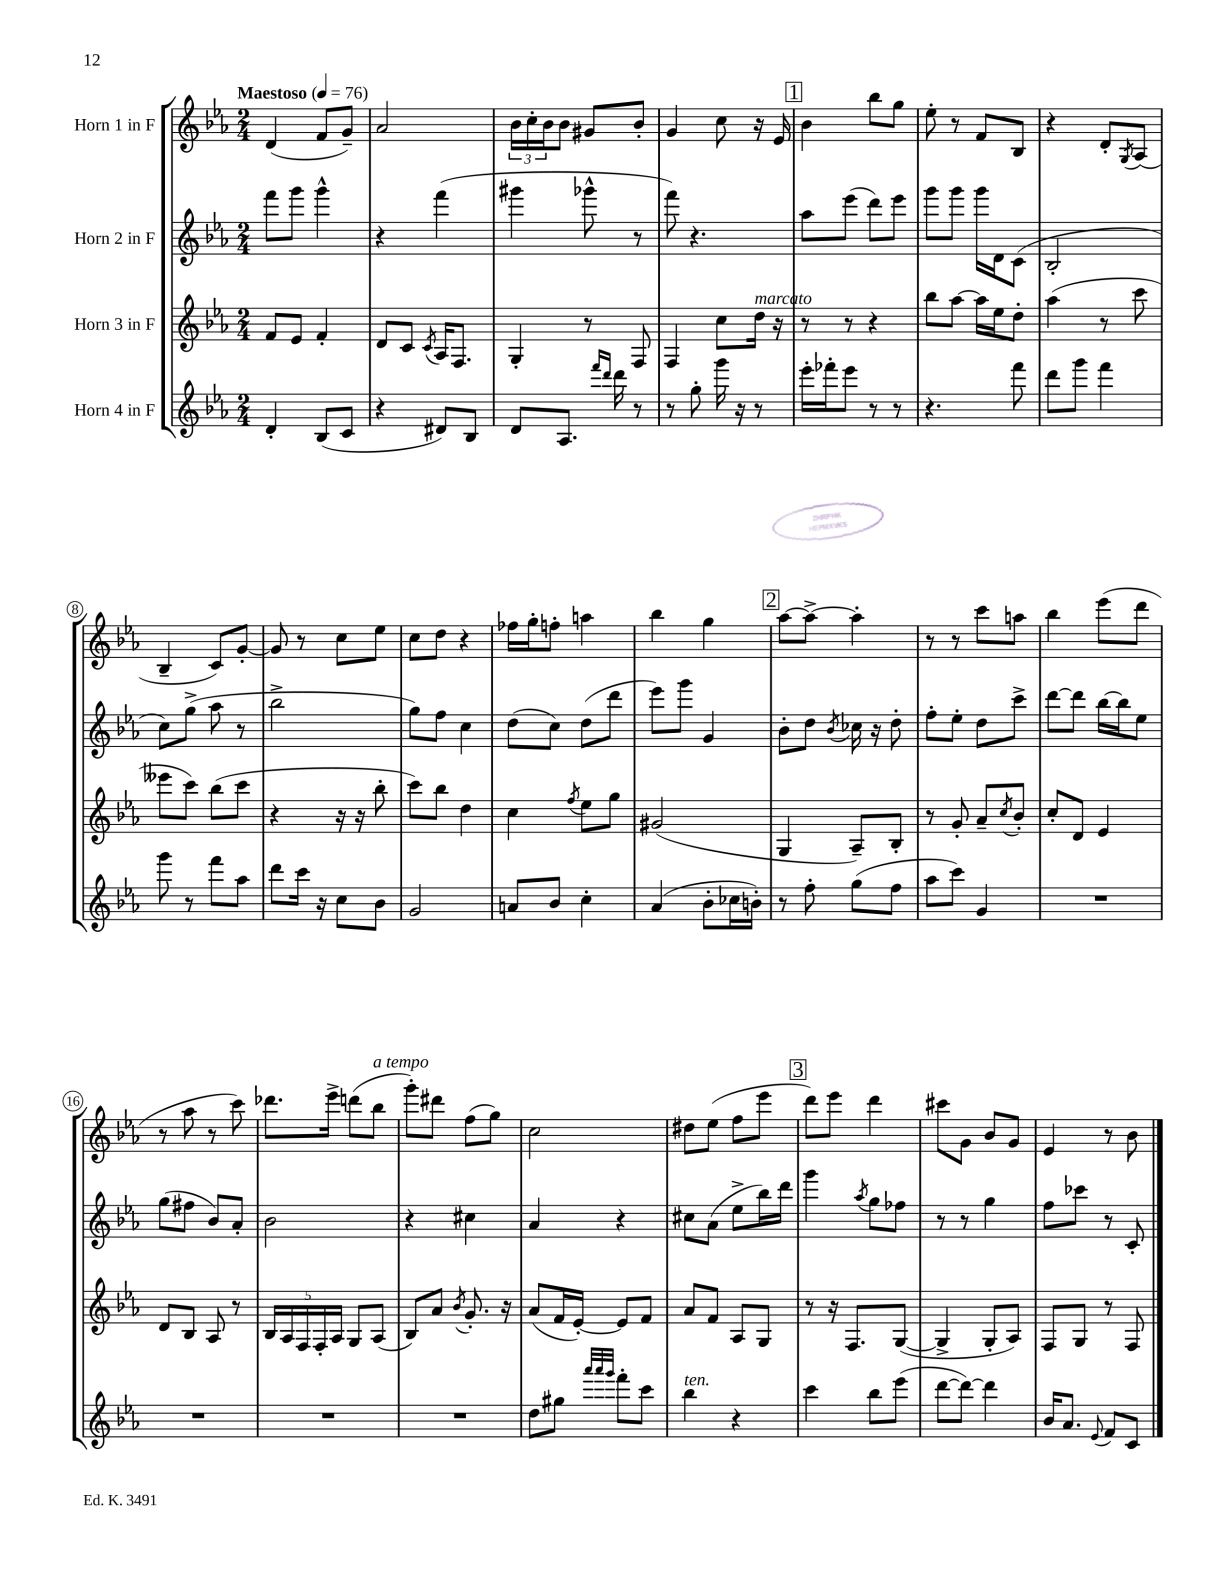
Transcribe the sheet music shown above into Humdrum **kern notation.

**kern	**kern	**kern	**kern
*staff4	*staff3	*staff2	*staff1
*clefG2	*clefG2	*clefG2	*clefG2
*k[b-e-a-]	*k[b-e-a-]	*k[b-e-a-]	*k[b-e-a-]
*M2/4	*M2/4	*M2/4	*M2/4
*MM76	*MM76	*MM76	*MM76
4d'/	8f/L	8fff\L	(4d/
.	8e-/J	8ggg\J	.
(8B-/L	4f'/	4ggg^^\	8f/L
8c/J	.	.	8g~/J)
=	=	=	=
4r	8d/L	4r	2a-/
.	8c/J	.	.
.	8qc/	.	.
8d#/L)	16A-/LK	(4fff\	.
.	8.F/J	.	.
8B-/J	.	.	.
=	=	=	=
8d/L	4G'/	4ggg#\	24b-\LL
.	.	.	24cc'\
.	.	.	24b-\J
8.A-/J	.	.	8b-\J
.	8r	8ggg-^^\	8g#/L
16qqfff/LL	.	.	.
16qqddd/JJ	.	.	.
16ddd\	.	.	.
8r	8F/	8r	8b-'/J
=	=	=	=
8r	4F/	8fff\)	4g/
8gg'\	.	4.r	.
16ggg\	8cc\L	.	8cc\
16r	.	.	.
8r	16dd\Jk	.	16r
.	16r	.	16e-/
=	=	=	=
16eee-'\LL	8r	8aa-\L	4b-\
16fff-'\J	.	.	.
8eee-\J	8r	(8eee-\J	.
8r	4r	8ddd\L)	8bb-\L
8r	.	8eee-\J	8gg\J
=	=	=	=
4.r	8bb-\L	8ggg\L	8ee-'\
.	[8aa-\J	8ggg\J	8r
.	16aa-\]LL	16ggg\LL	8f/L
.	16ee-\J	16d\J	.
8fff\	8dd'\J	(8c\J	8B-/J
=	=	=	=
8ddd\L	(4aa-\	2B-'/	4r
8ggg\J	.	.	.
4fff\	8r	.	8d'/L
.	.	.	8qG/
.	8ccc\	.	(8A-/J
=	=	=	=
8ggg\	8eee--\L	8cc\L)	4B-~/
8r	8ccc\J)	(8gg^\J	.
8fff\L	(8bb-\L	8aa-\	8c/L)
8aa-\J	8ccc\J	8r	[8g'/J
=	=	=	=
8ddd\L	4r	2bb-^\	8g/]
16ccc\Jk	.	.	8r
16r	.	.	.
8cc\L	16r	.	8cc\L
.	16r	.	.
8b-\J	8bb-'\	.	8ee-\J
=	=	=	=
2g/	8ccc\L)	8gg\L)	8cc\L
.	8bb-\J	8ff\J	8dd\J
.	4dd\	4cc\	4r
=	=	=	=
8a/L	4cc\	(8dd\L	16ff-\LL
.	.	.	16gg'\J
8b-/J	.	8cc\J)	8ff'\J
.	8qff/	.	.
4cc'\	8ee-\L	(8dd\L	4aa\
.	8gg\J	8ddd\J	.
=	=	=	=
(4a-/	(2g#/	8eee-\L)	4bb-\
.	.	8ggg\J	.
8b-'\L	.	4g/	4gg\
16cc-\L	.	.	.
16b'\JJ)	.	.	.
=	=	=	=
8r	4G/	8b-'\L	[8aa-\L
8ff'\	.	8dd\J	8aa-^\_J
.	.	8qb-/	.
(8gg\L	8A-~/L)	16cc-\	4aa-'\]
.	.	16r	.
8ff\J	8B-'/J	8dd'\	.
=	=	=	=
8aa-\L	8r	8ff'\L	8r
8ccc\J)	8g'/	8ee-'\J	8r
4g/	8a-~/L	8dd\L	8ccc\L
.	8qcc/	.	.
.	8b-'/J	8ccc^\J	8aa\J
=	=	=	=
2r	8cc'/L	[8ddd\L	4bb-\
.	8d/J	8ddd\]J	.
.	4e-/	[16bb-\LL	(8eee-\L
.	.	16bb-\]J	.
.	.	8ee-\J	8ddd\J
=	=	=	=
2r	8d/L	(8gg\L	8r
.	8B-/J	8ff#\J	8aa-\
.	8A-/	8b-/L)	8r
.	8r	8a-'/J	8ccc\)
=	=	=	=
2r	20B-/LL	2b-\	8.ddd-\L
.	20A-/	.	.
.	20F/	.	.
.	20F'/	.	.
.	.	.	16eee-^\Jk
.	20A-/JJ	.	.
.	8G/L	.	(8ddd\L
.	(8A-/J	.	8bb-\J
=	=	=	=
2r	8B-/L)	4r	8ggg'\L)
.	8a-/J	.	8ddd#\J
.	8qb-/	.	.
.	8.g'/	4cc#\	(8ff\L
.	.	.	8gg\J)
.	16r	.	.
=	=	=	=
8dd\L	(8a-/L	4a-/	2cc\
8gg#\J	16f/L	.	.
.	[16e-'/JJ)	.	.
32qqaaa-/LLL	.	.	.
32qqaaa-/	.	.	.
32qqggg/JJJ	.	.	.
8fff'\L	8e-/]L	4r	.
8ccc\J	8f/J	.	.
=	=	=	=
4bb-\	8a-/L	8cc#\L	8dd#\L
.	8f/J	(8a-\J	(8ee-\J
4r	8A-/L	8ee-^\L	8ff\L
.	8G/J	16bb-\L)	8eee-\J
.	.	16ddd\JJ	.
=	=	=	=
4ccc\	8r	4ggg\	8ddd\L)
.	16r	.	8eee-\J
.	8.F/L	.	.
.	.	8qaa-/	.
8bb-\L	.	8gg\L	4ddd\
(8eee-\J	([8G/J	8ff-\J	.
=	=	=	=
[8ddd\L	4G^/]	8r	8ccc#\L
8ddd\_J)	.	8r	8g\J
4ddd\]	8G'/L	4gg\	8b-/L
.	8A-/J)	.	8g/J
=	=	=	=
16b-/LK	8F/L	8ff\L	4e-/
8.a-/J	.	.	.
.	8G/J	8ccc-\J	.
8qqe-/	.	.	.
8f/L	8r	8r	8r
8c/J	8F/	8c'/	8b-\
==	==	==	==
*-	*-	*-	*-
